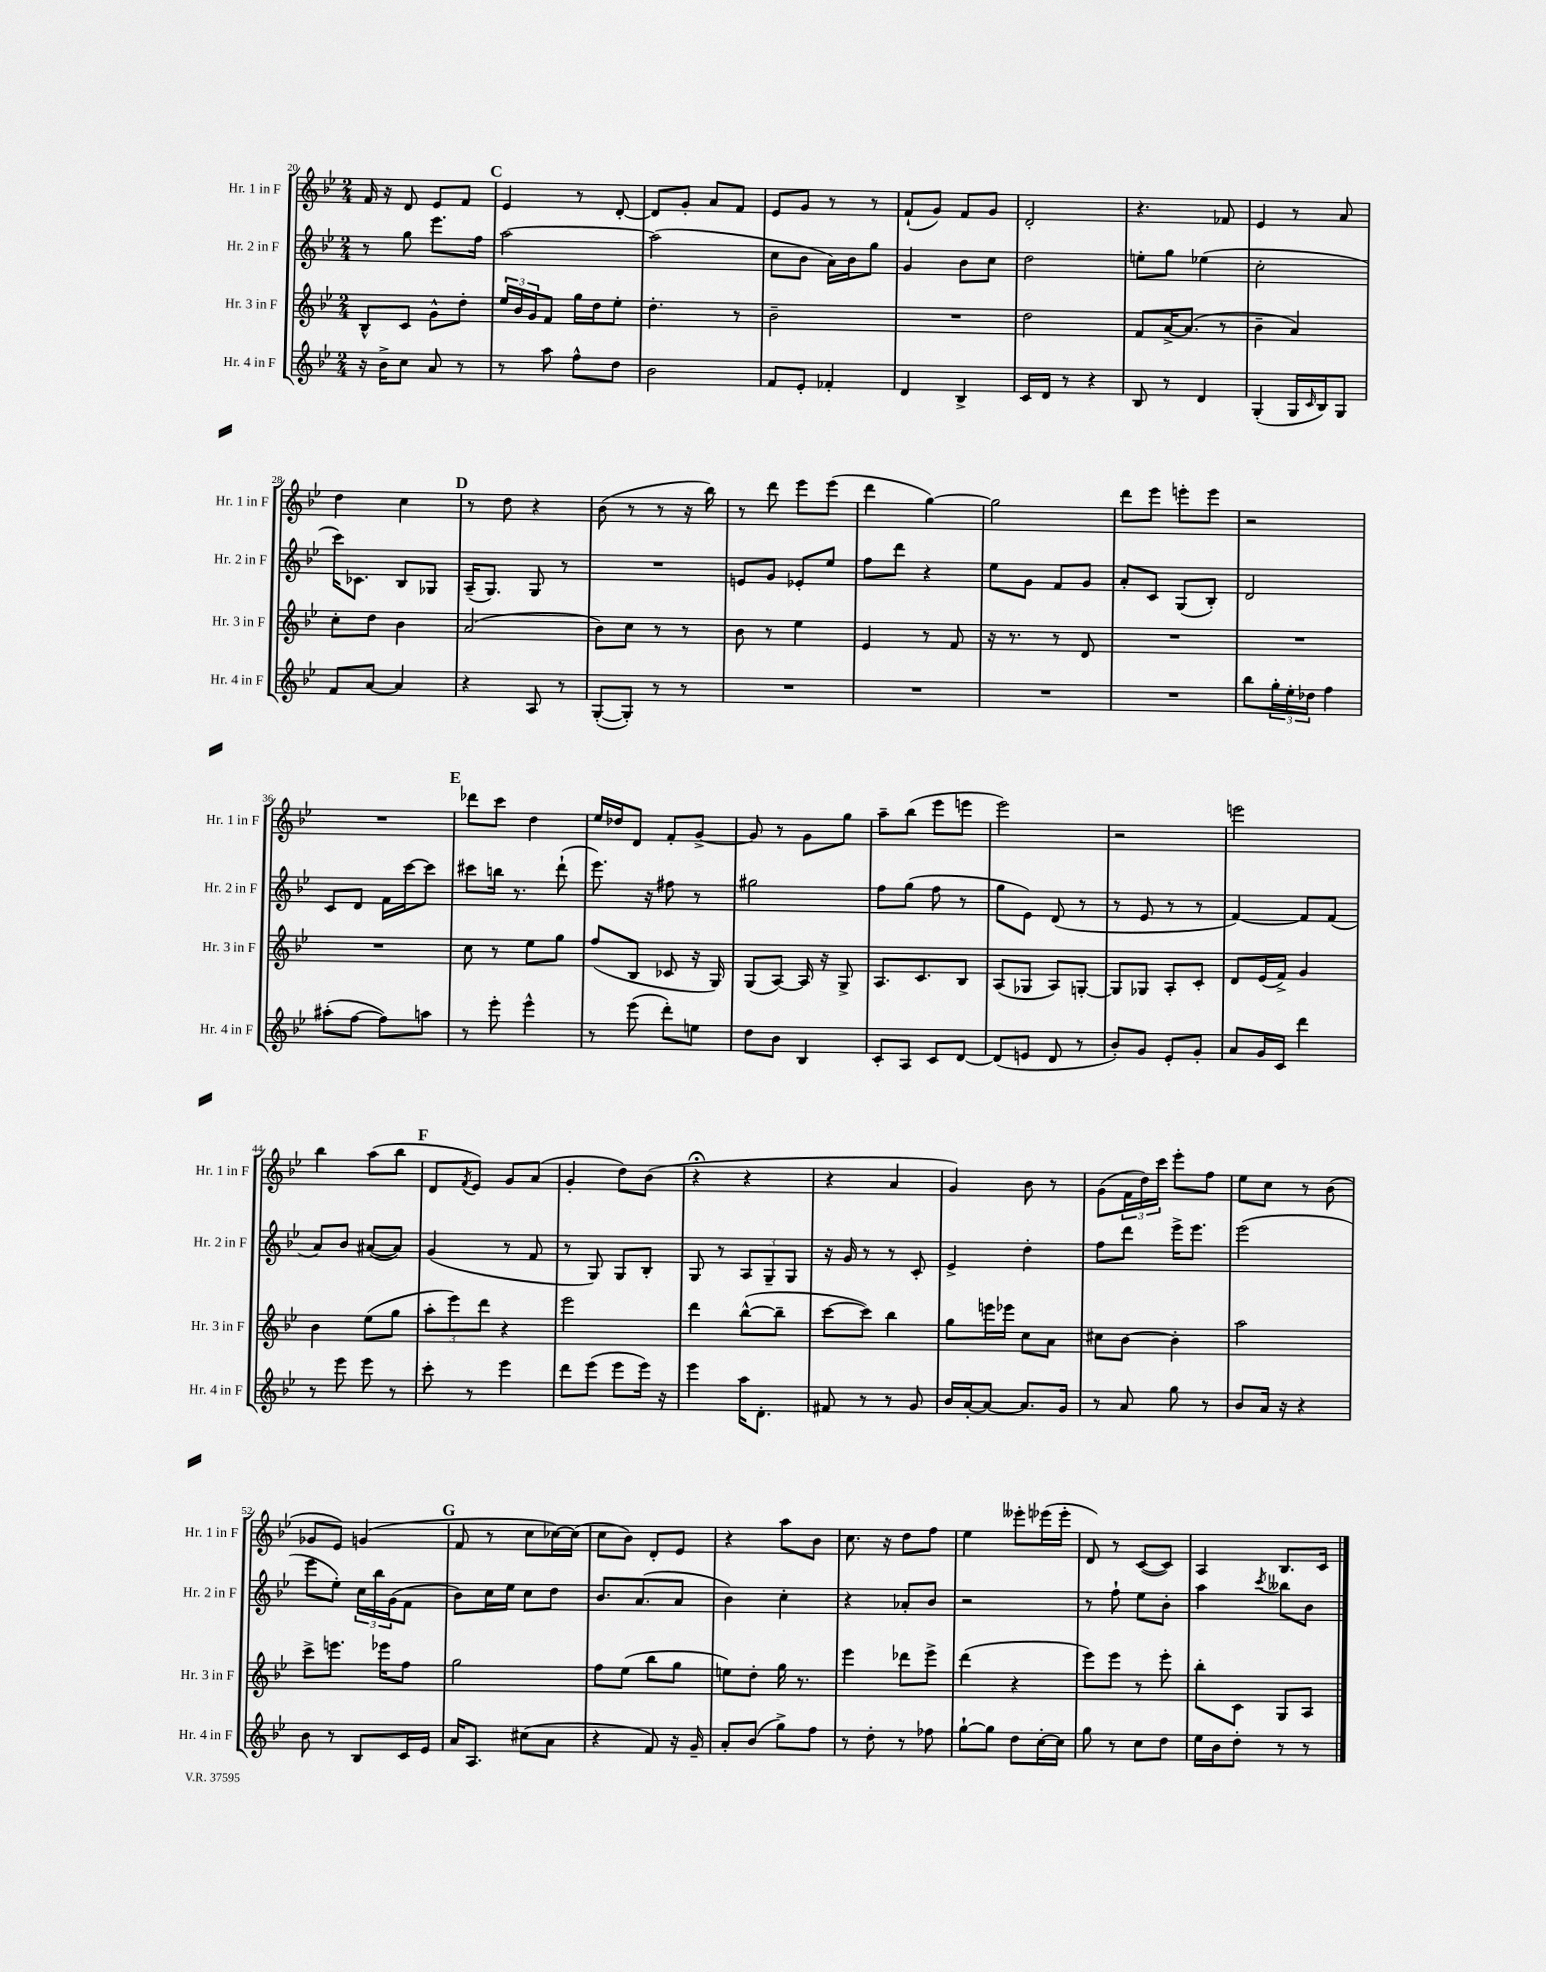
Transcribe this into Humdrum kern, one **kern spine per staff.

**kern	**kern	**kern	**kern
*part4	*part3	*part2	*part1
*staff4	*staff3	*staff2	*staff1
*I"Hr. 4 in F	*I"Hr. 3 in F	*I"Hr. 2 in F	*I"Hr. 1 in F
*I'Hr. 4 in F	*I'Hr. 3 in F	*I'Hr. 2 in F	*I'Hr. 1 in F
*clefG2	*clefG2	*clefG2	*clefG2
*k[b-e-]	*k[b-e-]	*k[b-e-]	*k[b-e-]
*M2/4	*M2/4	*M2/4	*M2/4
=20	=20	=20	=20
16r	8B-^^/L	8r	16f/
16b-^\KL	.	.	16r
8cc\J	8c/J	8gg\	8d/
8a/	8g^^\L	8.eee-\L	8e-/L
8r	8dd'\J	.	8f/J
.	.	16ff\Jk	.
!!LO:REH:place=s1:t=C
=21	=21	=21	=21
8r	24ee-/LL	[2aa\	4e-/
.	24b-/	.	.
.	24g/J	.	.
8aa\	8f/J	.	.
8ff^^\L	16gg\LL	.	8r
.	16dd\J	.	.
8dd\J	8ee-'\J	.	[8d'/
=22	=22	=22	=22
2b-\	4.dd'\	(2aa\]	8d/L]
.	.	.	8g'/J
.	.	.	8a/L
.	8r	.	8f/J
=23	=23	=23	=23
8f/L	2b-~\	8cc\L	8e-/L
8e-'/J	.	8b-\J	8g/J
4f-X'/	.	16a\LL)	8r
.	.	16b-\J	.
.	.	8gg\J	8r
=24	=24	=24	=24
4d/	2r	4g/	(8f`/L
.	.	.	8g/J)
4B-^/	.	8b-\L	8f/L
.	.	8cc\J	8g/J
=25	=25	=25	=25
16c/LL	2dd\	2dd\	2d'/
16d/JJ	.	.	.
8r	.	.	.
4r	.	.	.
=26	=26	=26	=26
8B-/	8f/L	8een'\L	4.r
8r	[16a^/K	8gg\J	.
.	(8.a/J]	.	.
4d/	.	(4ee-X\	.
.	8r	.	8f-X/
=27	=27	=27	=27
(4G'/	4b-~\	2cc'\	4e-/
16G/LL	4a/)	.	8r
16qqc/	.	.	.
16B-/J)	.	.	.
8G/J	.	.	8a/
!!LO:LB:g=z
=28	=28	=28	=28
8f/L	8cc'\L	16ccc\KL)	4dd\
.	.	8.c-X\J	.
[8a/J	8dd\J	.	.
4a/]	4b-\	8B-/L	4cc\
.	.	8G-X/J	.
!!LO:REH:place=s1:t=D
=29	=29	=29	=29
4r	(2a/	(16A~/KL	8r
.	.	8.G/J)	.
.	.	.	8dd\
8A/	.	8G/	4r
8r	.	8r	.
=30	=30	=30	=30
([8G'/L	8b-\L)	2r	(8b-\
8G'/J])	8cc\J	.	8r
8r	8r	.	8r
8r	8r	.	16r
.	.	.	16bb-\)
=31	=31	=31	=31
2r	8b-\	8en/L	8r
.	8r	8g/J	8ddd\
.	4ee-\	8e-X'/L	8eee-\L
.	.	8ee-/J	(8eee-\J
=32	=32	=32	=32
2r	4e-/	8ff\L	4ddd\
.	.	8ddd\J	.
.	8r	4r	[4gg\)
.	8f/	.	.
=33	=33	=33	=33
2r	16r	8ee-\L	2gg\]
.	8.r	.	.
.	.	8g\J	.
.	8r	8f/L	.
.	8d/	8g/J	.
=34	=34	=34	=34
2r	2r	8a'/L	8ddd\L
.	.	8c/J	8eee-\J
.	.	(8G/L	8eeen'\L
.	.	8B-'/J)	8eee\J
=35	=35	=35	=35
8bb-\L	2r	2d/	2r
24gg'\L	.	.	.
24ee-'\	.	.	.
24dd-X\JJ	.	.	.
4ff\	.	.	.
!!LO:LB:g=z
=36	=36	=36	=36
(8aa#X'\L	2r	8c/L	2r
[8ff\J	.	8d/J	.
8ff\L])	.	16f\LL	.
.	.	[16ccc\J	.
8aan\J	.	8ccc\J]	.
!!LO:REH:place=s1:t=E
=37	=37	=37	=37
8r	8cc\	8ccc#X\L	8ddd-X\L
8eee-'\	8r	16bbn\Jk	8ccc\J
.	.	8.r	.
4eee-^^\	8ee-\L	.	4dd\
.	8gg\J	(8ddd`\	.
=38	=38	=38	=38
8r	(8ff/L	8.eee-\)	16ee-/LL
.	.	.	16dd-X/J
(8eee-\	8B-/J	.	8d/J
.	.	16r	.
8ddd'\L)	8c-X/	8ff#X\	8f'/L
8een\J	16r	8r	[8g^/J
.	16G/)	.	.
=39	=39	=39	=39
8dd\L	(8G/L	2gg#X\	8g/]
8b-\J	[8A/J)	.	8r
4B-/	16A/]	.	8g\L
.	16r	.	.
.	8G^/	.	8gg\J
=40	=40	=40	=40
8c'/L	8.A/L	8ff\L	8aa~\L
8A/J	.	(8gg\J	(8bb-\J
.	8.c/	.	.
8c/L	.	8ff\	8eee-\L
[8d/J	8B-/J	8r	8eeen\J
=41	=41	=41	=41
(8d/L]	(8A/L	8gg\L	2eee-\)
8en/J	8G-X/J	8e-\J)	.
8d/	8A/L)	(8d/	.
8r	[8Gn'/J	8r	.
=42	=42	=42	=42
8b-'/L)	8G/L]	8r	2r
8g/J	8G-X/J	8e-/	.
8e-'/L	8A'/L	8r	.
8g'/J	8c'/J	8r	.
=43	=43	=43	=43
8a/L	8d/L	[4f/)	2eeen\
16g/L	(16e-/L	.	.
16c/JJ	16f^/JJ)	.	.
4ddd\	4g/	8f/L]	.
.	.	(8f/J	.
!!LO:LB:g=z
=44	=44	=44	=44
8r	4b-\	8a/L)	4bb-\
8eee-\	.	8b-/J	.
8eee-\	(8ee-\L	([8a#X/L	(8aa\L
8r	8gg\J	8a#/J])	8bb-\J
!!LO:REH:place=s1:t=F
=45	=45	=45	=45
8ccc'\	12aa'\L	(4g/	8d/L
.	12eee-\)	.	.
.	.	.	8qf/
8r	.	.	8e-/J)
.	12ddd\J	.	.
4eee-\	4r	8r	8g/L
.	.	8f/	(8a/J
=46	=46	=46	=46
8ddd\L	2eee-\	8r	4g'/
(8eee-\J	.	8G/)	.
8eee-\L	.	8G/L	8dd\L)
16eee-\Jk)	.	8B-'/J	(8b-\J
16r	.	.	.
=47	=47	=47	=47
4eee-\	4ddd\	8G/	4r;<
.	.	8r	.
16aa\KL	([8bb-^^\L	12A/L	4r
8.d'\J	.	.	.
.	.	12G~/	.
.	8bb-~\J]	.	.
.	.	12G/J	.
=48	=48	=48	=48
8f#X/	[8ccc\L	16r	4r
.	.	16g/	.
8r	8ccc\J])	8r	.
8r	4bb-\	8r	4a/
8g/	.	8c'/	.
=49	=49	=49	=49
16b-/LL	8gg\L	4e-^/	4g/)
[16a'/J	.	.	.
8a/J_	16eeen\L	.	.
.	16eee-X\JJ	.	.
8.a/L]	8cc\L	4dd'\	8b-\
.	8a\J	.	8r
16g/Jk	.	.	.
=50	=50	=50	=50
8r	8cc#X\L	8ff\L	(8g\L
8a/	[8b-\J	8ddd\J	24f\L
.	.	.	24dd\)
.	.	.	24ccc\JJ
8gg\	4b-'\]	16eee-^\KL	8eee-'\L
.	.	8.eee-\J	.
8r	.	.	8ff\J
=51	=51	=51	=51
8b-/L	2aa\	(2eee-\	8ee-\L
16a/Jk	.	.	8cc\J
16r	.	.	.
4r	.	.	8r
.	.	.	(8b-\
!!LO:LB:g=z
=52	=52	=52	=52
8b-\	8ccc^\L	8eee-\L	8g-X/L
8r	8.eeen\J	8ee-'\J)	8e-/J)
8B-/L	.	24cc\LL	(4gn/
.	.	24bb-\	.
.	16eee-X\KL	.	.
.	.	(24g\J	.
16c/L	8ff\J	8f\J	.
16e-/JJ	.	.	.
!!LO:REH:place=s1:t=G
=53	=53	=53	=53
16a/KL	2gg\	8b-\L)	8f/
8.A/J	.	.	.
.	.	16cc\L	8r
.	.	16ee-\JJ	.
(8cc#X\L	.	8cc\L	8cc\L
8a\J	.	8dd\J	[16cc-X\L)
.	.	.	(16cc-\JJ]
=54	=54	=54	=54
4r	8ff\L	8.b-/L	8cc\L
.	(8ee-\J	.	8b-\J)
.	.	(8.a/	.
8f/)	8bb-\L	.	8d'/L
16r	8gg\J	8a/J	8e-/J
16g~/	.	.	.
=55	=55	=55	=55
8a'/L	8een\L)	4b-\)	4r
(8b-/J	8dd'\J	.	.
8gg^\L)	16gg\	4cc'\	8aa\L
.	8.r	.	.
8ff\J	.	.	8b-\J
=56	=56	=56	=56
8r	4eee-\	4r	8.cc\
8dd'\	.	.	.
.	.	.	16r
8r	8ddd-X\L	8a-X'/L	8dd\L
8ff-X\	8eee-^\J	8b-/J	8ff\J
=57	=57	=57	=57
[8gg`\L	(4ddd\	2r	4ee-\
8gg\J]	.	.	.
8dd\L	4r	.	8eee--X'\L
[16cc'\L	.	.	(16eee-X\L
16cc\JJ]	.	.	16eee-'\JJ
=58	=58	=58	=58
8gg\	8eee-\L)	8r	8d/)
8r	8eee-\J	8ff`\	8r
8cc\L	8r	8ee-\L	([8c/L
8dd\J	8eee-'\	8b-'\J	8c/J])
=59	=59	=59	=59
16ee-\LL	8bb-'\L	4aa\	4A/
16b-\J	.	.	.
8dd'\J	8c\J	.	.
.	.	8qccc/	.
8r	8G/L	8bb--X\L	8.B-/L
8r	8A/J	8b-\J	.
.	.	.	16c/Jk
==	==	==	==
*-	*-	*-	*-
